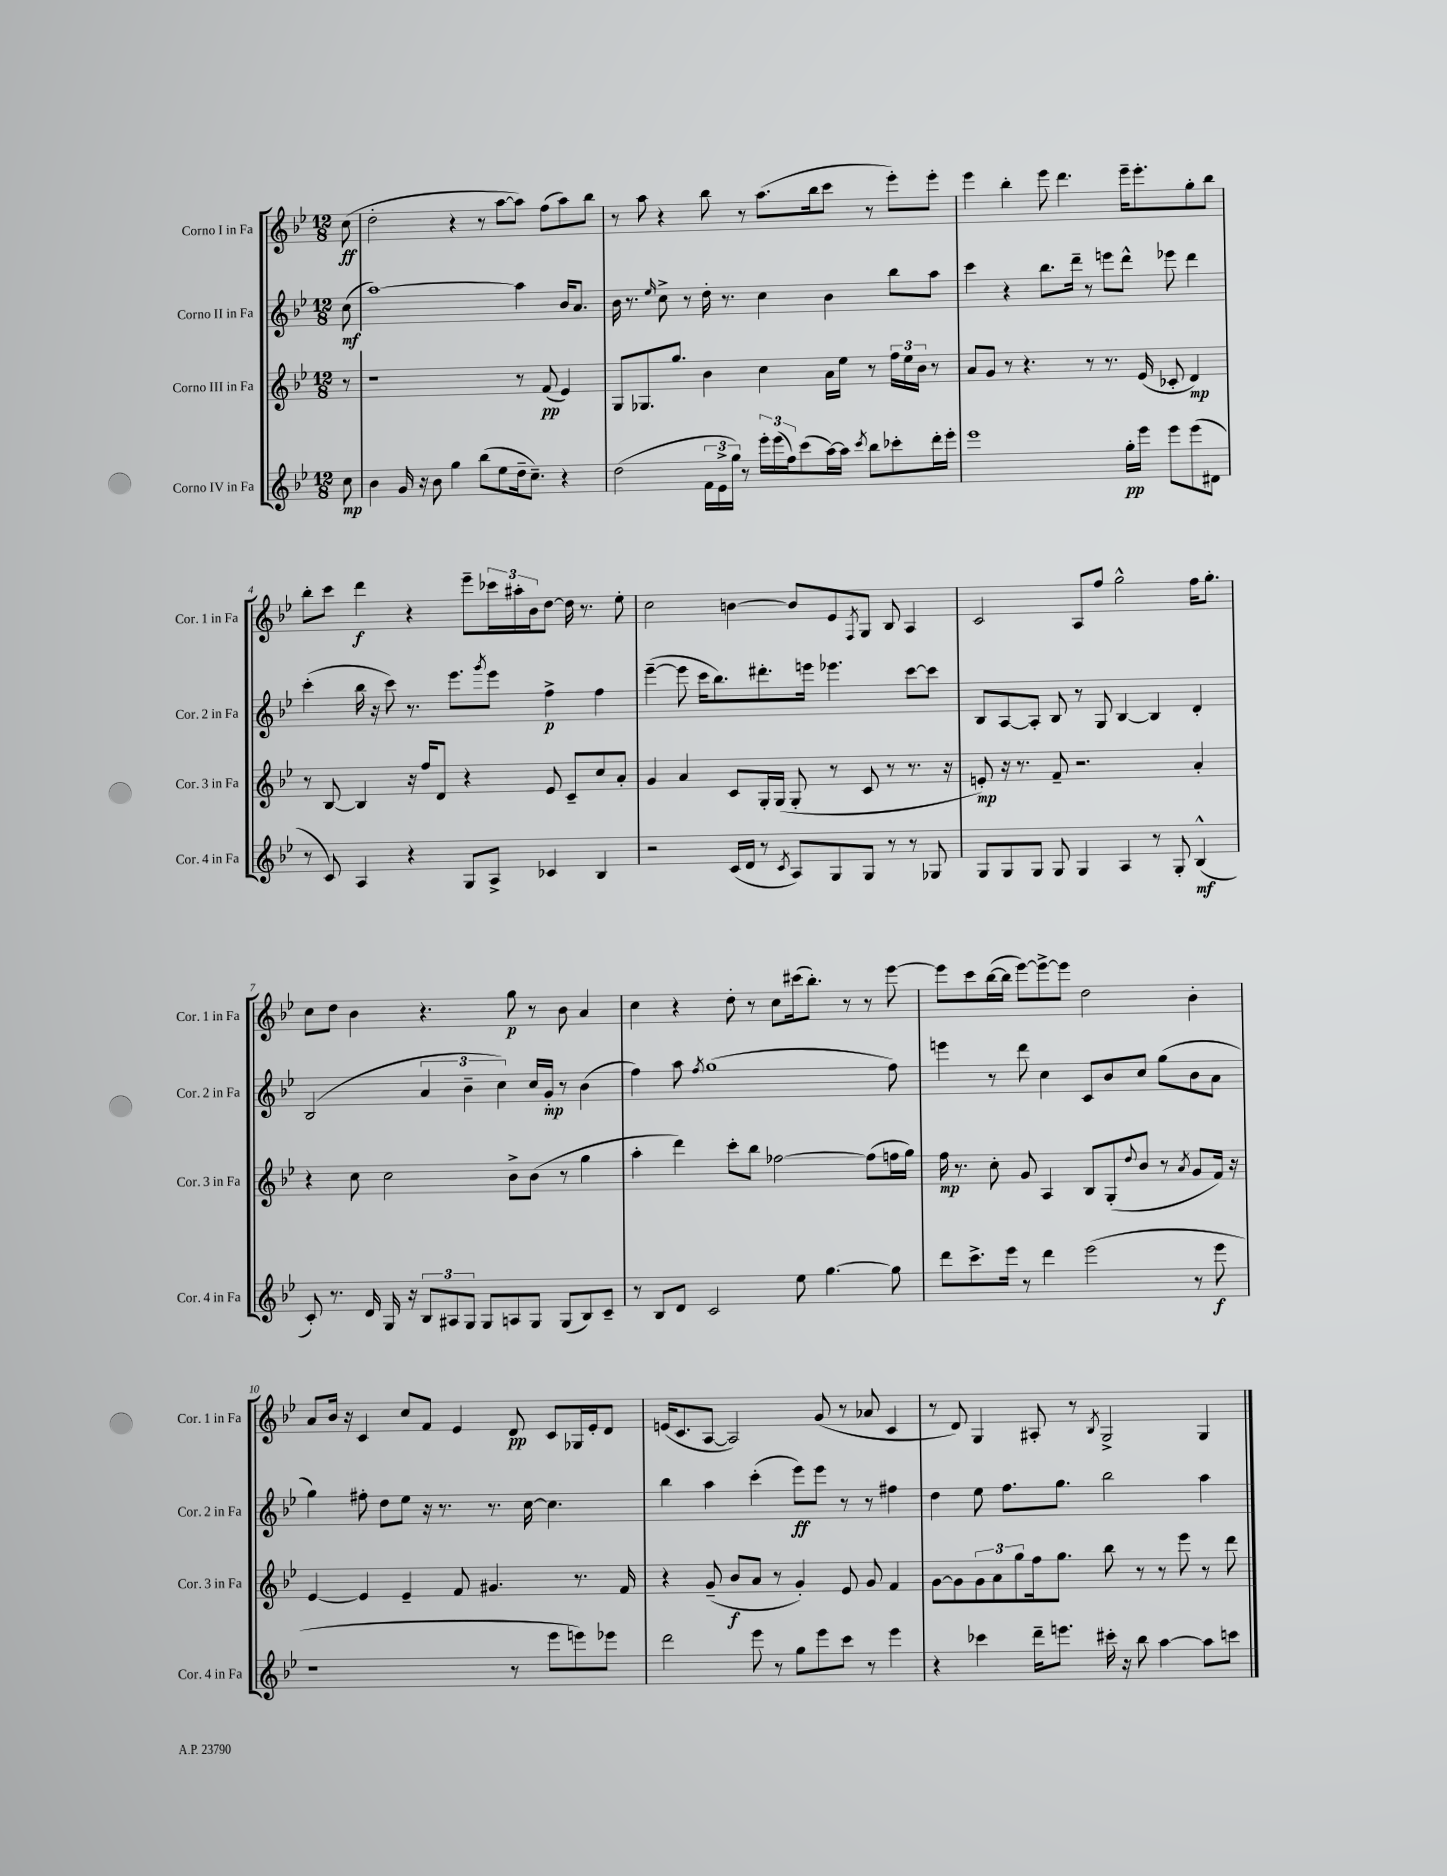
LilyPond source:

<<
\new StaffGroup <<
\new Staff = "s0" \with { instrumentName = "Corno I in Fa" shortInstrumentName = "Cor. 1 in Fa" } {
    \clef treble \key bes \major \numericTimeSignature \time 12/8 \partial 8
    c''8\ff( |
    d''2-. r4 r8 a''8~ a''8) f''8( a''8) bes''8 |
    r8 a''8 r4 bes''8 r8 a''8.( bes''16 c'''8 r8 ees'''8-.) ees'''8-. |
    ees'''4 bes''4-. ees'''8 d'''4. ees'''16-- ees'''8.-. g''8-. bes''8 |
    bes''8-. c'''8 d'''4\f r4 ees'''8-- \tuplet 3/2 { ces'''16 ais''16-. bes'16 } d''8~ d''16 r8. ees''8-. |
    c''2 b'4~ b'8 ees'8 \acciaccatura { f8 } g8 bes8 a4 |
    c'2 a8 f''8 g''2-^ f''16 g''8.-. |
    c''8 d''8 bes'4 r4. g''8\p r8 bes'8 a'4 |
    c''4 r4 d''8-. r8 c''8 cis'''16( bes''8.-.) r8 r8 ees'''8~ |
    ees'''8 c'''8 bes''16~( bes''16 ees'''8~) ees'''8~-> ees'''8 d''2 bes'4-. |
    a'8 bes'16 r16 c'4 c''8 f'8 ees'4 d'8\pp c'8 ges16 ees'16-. d'8 |
    e'16( c'8. a8~ a2) g'8( r8 aes'8 c'4 |
    r8 d'8) g4 ais8-. r8 \acciaccatura { bes8 } g2-> g4 \bar "|." |
}
\new Staff = "s1" \with { instrumentName = "Corno II in Fa" shortInstrumentName = "Cor. 2 in Fa" } {
    \clef treble \key bes \major \numericTimeSignature \time 12/8 \partial 8
    c''8\mf( |
    a''1~) a''4 bes'16 a'8. |
    bes'16 r8. \grace { ees''16 } c''8-> r8 d''16-. r8. c''4 bes'4 bes''8 a''8 |
    c'''4 r4 bes''8. d'''16-- r8 e'''8 d'''8-^ ees'''8 d'''4 |
    c'''4-.( bes''16 r16 c'''8) r8. ees'''8. \acciaccatura { g'''8 } ees'''8 f''4->\p f''4 |
    ees'''4~--( ees'''8 c'''16 bes''8.) dis'''8.-. e'''16 ees'''4. c'''8~ c'''8 |
    bes8 a8~ a8-. bes8 r8 g8 bes4~ bes4 d'4-. |
    bes2( \tuplet 3/2 { a'4 bes'4-- c''4) } c''16 g'16-.\mp r8 bes'4( |
    f''4) a''8 \acciaccatura { f''8 } g''1( f''8) |
    e'''4 r8 d'''8 c''4 c'8 bes'8 c''8 g''8( bes'8 a'8 |
    g''4) fis''8-. d''8 ees''8 r16 r8. r8. c''16~ c''4. |
    bes''4 a''4 c'''4-.( ees'''8\ff) ees'''8 r8 r8 fis''4 |
    d''4 ees''8 f''8. g''8. bes''2 a''4 \bar "|." |
}
\new Staff = "s2" \with { instrumentName = "Corno III in Fa" shortInstrumentName = "Cor. 3 in Fa" } {
    \clef treble \key bes \major \numericTimeSignature \time 12/8 \partial 8
    r8 |
    r1 r8 f'8\pp( ees'4) |
    g8 ges8. g''8. bes'4 c''4 a'16 ees''16 r8 \tuplet 3/2 { f''16 ees''16 bes'16 } r8 |
    a'8 g'8 r8 r4. r8 r8. ees'16( ces'8-. d'4\mp) |
    r8 bes8~ bes4 r16 f''16 d'8 r4 ees'8 c'8-- c''8 a'8-. |
    g'4 a'4 c'8 g16-. g16( g8-. r8 c'8 r8 r8. r16 |
    e'8-.\mp) r16 r8. f'8-- r2. a'4-. |
    r4 c''8 c''2 bes'8-> bes'8( r8 g''4 |
    a''4-. d'''4) c'''8-. bes''8 fes''2~ fes''8( f''16 g''16) |
    f''16\mp r8. c''8-. g'8 a4 bes8 g8-.( \appoggiatura { d''8 } bes'8 r8 \acciaccatura { a'8 } g'8 f'16) r16 |
    ees'4~ ees'4 ees'4-- f'8 gis'4. r8. f'16 |
    r4 g'8--( bes'8\f a'8 r8 g'4-.) ees'8 g'8 f'4 |
    g'8~ g'8 \tuplet 3/2 { g'8 a'8 g''8 } f''16 g''8. bes''8 r8 r8 ees'''8 r8 d'''8 \bar "|." |
}
\new Staff = "s3" \with { instrumentName = "Corno IV in Fa" shortInstrumentName = "Cor. 4 in Fa" } {
    \clef treble \key bes \major \numericTimeSignature \time 12/8 \partial 8
    c''8\mp |
    bes'4 g'16 r16 bes'8 g''4 bes''8( ees''8 d''16-- c''8.--) r4 |
    d''2( \tuplet 3/2 { f'16 ees'16-> g''16) } r8 \tuplet 3/2 { ees'''16-. ees'''16( f''16) } c'''8( a''16~) a''16 \acciaccatura { c'''8 } bes''8 ces'''8-. d'''16-. ees'''16-. |
    ees'''1 g''16-.\pp ees'''16 ees'''8 ees'''8( dis'8 |
    r8 c'8) a4 r4 g8 a8-> ces'4 bes4 |
    r2 c'16( d'16 r8 \acciaccatura { c'8 } a8) g8 g8 r8 r8 ges8 |
    g8 g8 g8 g8 g4 a4 r8 g8-. bes4-^\mf( |
    c'8-.) r8. d'16 g16 r16 \tuplet 3/2 { bes8 ais8 g8 } g8 a8 g8 g8( bes8) c'8-- |
    r8 bes8 d'8 c'2 ees''8 g''4.~ g''8 |
    d'''8 c'''8.-> ees'''16 r8 d'''4 ees'''2( r8 ees'''8\f |
    r1 r8 ees'''8 e'''8) ees'''8 |
    d'''2 ees'''8 r8 g''8 ees'''8 c'''8 r8 ees'''4 |
    r4 ces'''4 d'''16-- e'''8. cis'''16-. r16 bes''8 a''4~ a''8 c'''8 \bar "|." |
}
>>
>>
